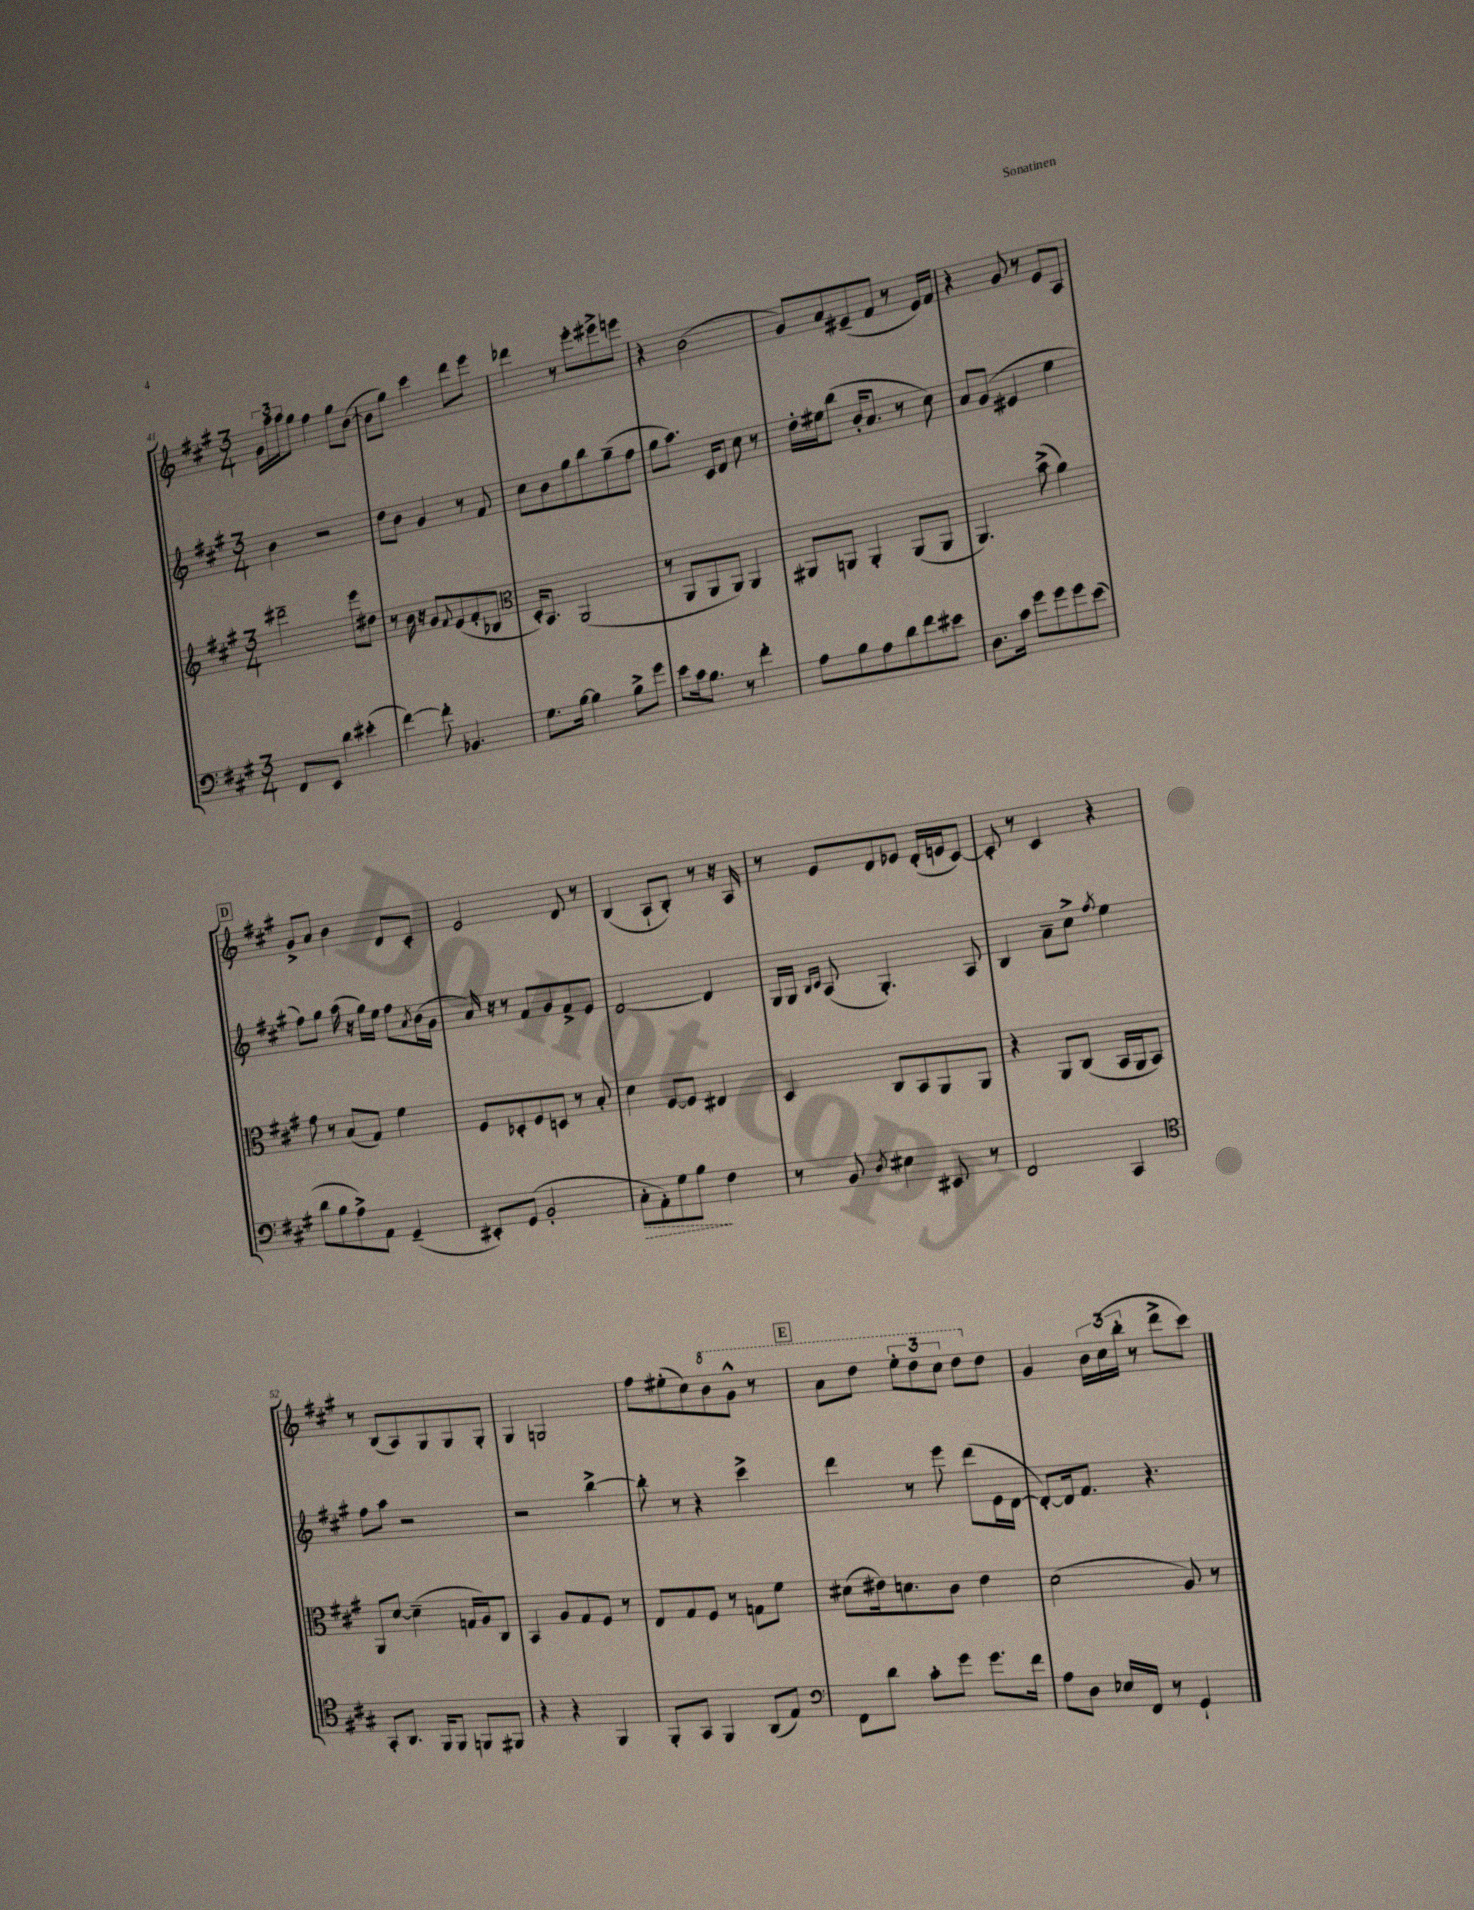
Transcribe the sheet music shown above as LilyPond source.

<<
\new StaffGroup <<
\new Staff = "s0" {
    \clef treble \key a \major \numericTimeSignature \time 3/4
    \tuplet 3/2 { gis'16 a''16 a''16 } gis''8 fis''4 gis''8 b'8~( |
    b'8 gis''8) cis'''4 d'''8 e'''8 |
    des'''4 r8 e'''8-. eis'''8-> e'''8 |
    r4 b'2( |
    gis'8) a'8 eis'8--( fis'8 r8 eis'16) fis'16 |
    r4 gis'8 r8 e'8 a8 |
    \mark \markup { \box "D" } gis'8-> a'8 b'4 d'8 cis'8-. |
    e'2 d'8 r8 |
    b4( a8-! b8-.) r8 r16 a16 |
    r8 e'8 d'8 ees'8 d'16-.( e'16 cis'8~) |
    cis'8-. r8 cis'4 r4 |
    r8 b8( a8) gis8 gis8 gis8-. |
    gis4 g2 |
    fis''8 eis''8-.( cis''8) \ottava #1 b''8 gis''8-^ r8 |
    \mark \markup { \box "E" } a''8 d'''8 \tuplet 3/2 { e'''8-. d'''8 cis'''8 } d'''8 \ottava #0 d''8 |
    gis'4 \tuplet 3/2 { b'16 cis''16( b''16-. } r8 d'''8-> cis'''8) \bar "|." |
}
\new Staff = "s1" {
    \clef treble \key a \major \numericTimeSignature \time 3/4
    b'4 r2 |
    d''8 b'8 gis'4 r8 fis'8 |
    cis''8 b'8 gis''8 b''8 gis''8--( fis''8 |
    gis''8 a''8.) cis'16 d'8 cis''8 r8 |
    d''16-. eis''16 b''8( b'16-. a'8. r8 cis''8) |
    a'8 gis'8( eis'4 e''4 |
    \mark \markup { \box "D" } fis''8) gis''8 a''16( r16 gis''16) e''16 fis''8 \acciaccatura { a'8 } b'16( gis'16 |
    a'16) r16 r8 fis'8 gis'8 fis'8-> e'8 |
    d'2~ d'4 |
    gis16 gis16 \grace { b16 cis'16 } a8( gis4.-.) a8 |
    b4 a'8-- cis''8-> \acciaccatura { fis''8 } e''4 |
    fis''8 a''8 r2 |
    r2 b''4~-> |
    b''8-. r8 r4 cis'''4-> |
    \mark \markup { \box "E" } d'''4 r8 e'''8 d'''8( e'16 d'16~ |
    d'8~-.) d'16 fis'8. r4. \bar "|." |
}
\new Staff = "s2" {
    \clef treble \key a \major \numericTimeSignature \time 3/4
    dis'''2-- e'''8 dis''8 |
    r8 b'16 r16 gis'8 \appoggiatura { fis'8 } e'8( fis'8-. bes8 |
    \clef alto d16-.) b,8. a,2( |
    r8 a,8 a,8 a,8) a,4 |
    ais,8 a,8 a,4-. a,8( a,8 |
    a,4.) b'8->( a'4) |
    \mark \markup { \box "D" } gis'8 r8 b8( gis8) fis'4 |
    fis8 des8-. fis8 d8 r8 b8-. |
    d'4 fis8~ fis8 eis4 |
    d4 cis8 b,8 a,8 a,8 |
    r4 a,8 cis8( b,16 a,16 b,8) |
    a,8 d'8~ d'4--( g16 a16) cis8 |
    b,4 a8 gis8 fis8 r8 |
    e8 gis8 fis8 r8 g8 fis'8 |
    \mark \markup { \box "E" } dis'8( eis'16) d'8. cis'8 eis'4 |
    d'2( a8) r8 \bar "|." |
}
\new Staff = "s3" {
    \clef bass \key a \major \numericTimeSignature \time 3/4
    fis,8 e,8 d'4 eis'4-.( |
    fis'4~) fis'8-. bes,4. |
    gis8. b16~ b4 b8-> gis'8 |
    e'8 cis'16 b8. r8 fis'4-. |
    a8 b8 a8 d'8 fis'8 eis'8 |
    d8. cis'16 gis'8 gis'8 gis'8 e'8( |
    \mark \markup { \box "D" } d'8 b8 a8->) a,8 gis,4--( |
    eis,8-.) gis,8( b,2-. |
    \once \override Hairpin.style = #'dashed-line cis8-.\> a,8-.) gis8 b8\! fis4 |
    r8 b,8 \acciaccatura { d8 } eis4 eis,8 r8 |
    fis,2 cis,4 |
    \clef tenor gis,8-. a,8. fis,16 fis,8 f,8 fis,8 |
    r4 r4 fis,4 |
    fis,8-. gis,8 fis,4 a,8( e8) |
    \mark \markup { \box "E" } \clef bass fis,8 d'8 cis'8-. gis'8 gis'8. fis'16 |
    a8 d8 ees16 fis,16 r8 gis,4-! \bar "|." |
}
>>
>>
\layout { \context { \Score currentBarNumber = #41 } }
